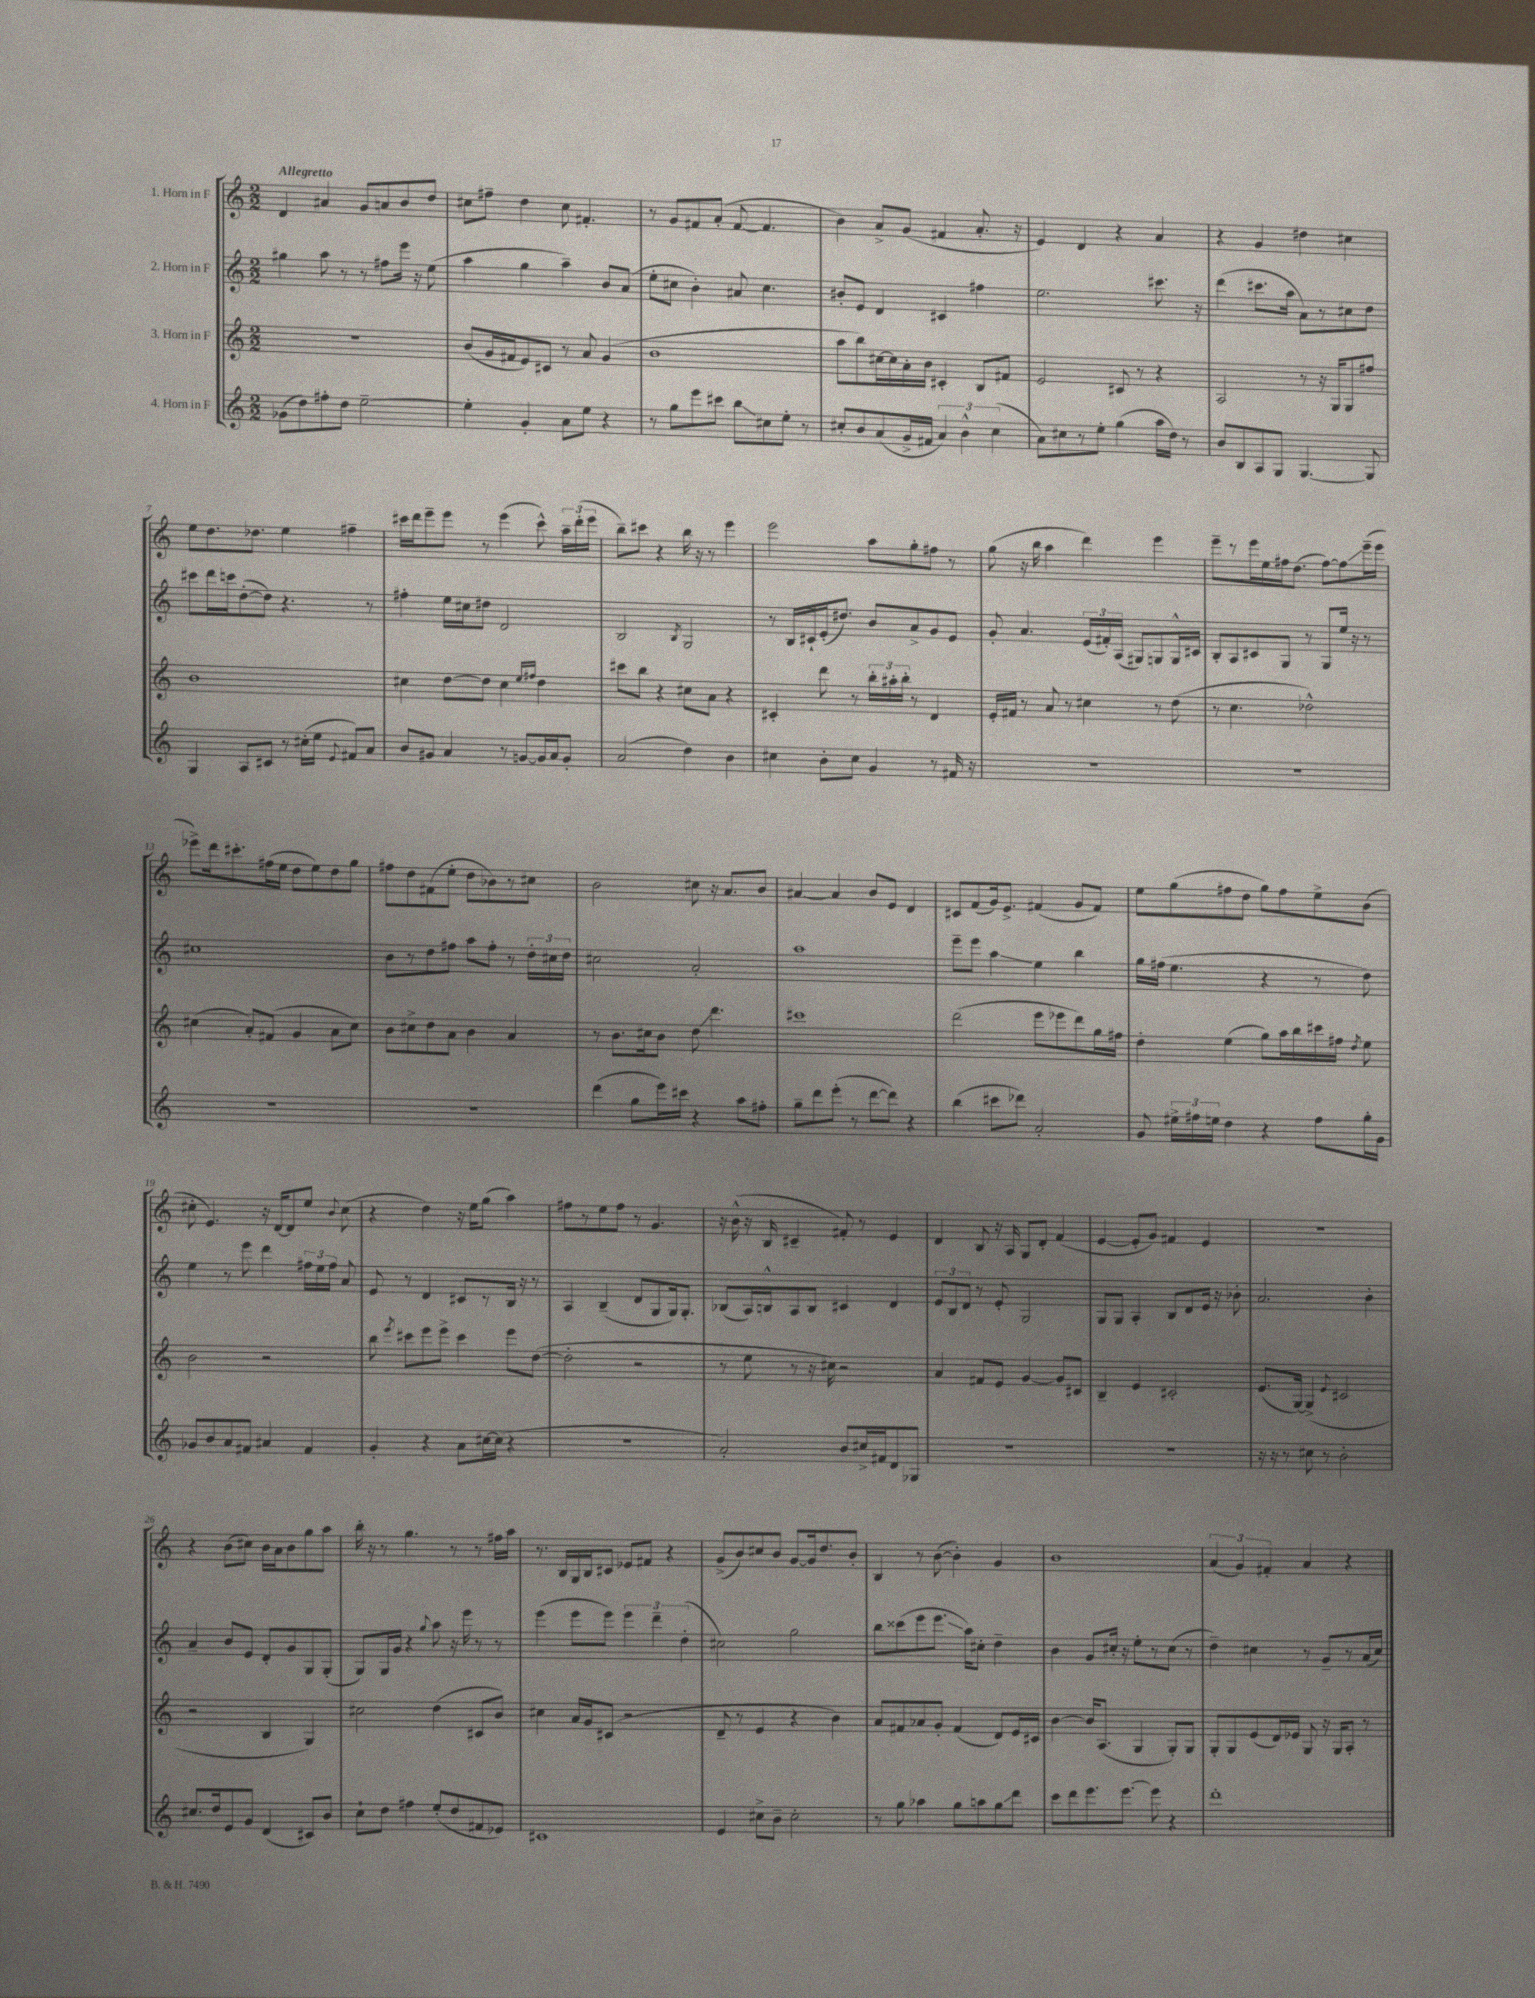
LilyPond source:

<<
\new StaffGroup <<
\new Staff = "s0" \with { instrumentName = "1. Horn in F" } {
    \clef treble \key c \major \numericTimeSignature \time 2/2 \tempo "Allegretto"
    \autoBeamOff d'4 ais'4 g'8[ a'8 b'8 d''8] |
    cis''8[ fis''8]-- d''4 cis''8 fis'4.-. |
    r8 g'8[ fis'8 a'8]-.( fis'8~ fis'4. |
    b'4) a'8[-> g'8]( fis'4 a'8.-. r16 |
    e'4) d'4 r4 a'4 |
    r4 g'4 dis''4 cis''4 |
    e''8[ d''8. des''8.] e''4 fis''4-- |
    cis'''16[ d'''16 e'''8-- e'''8] r8 e'''4( cis'''8-^) \tuplet 3/2 { a''16[-- d'''16-.( e'''16] } |
    b''8[--) cis'''8] r4 b''16 r16 r8 e'''4 |
    e'''2 a''8[ g''8-. fis''8] r8 |
    g''8( r16 b''16 a''4 d'''4) e'''4 |
    e'''8[-- r8 e'''16 e''16 fis''16 d''8.]( fis''8[~) fis''8\glissando e'''16--( e'''16] |
    ees'''8[->) d'''16 cis'''8.-. fis''16( e''16] d''8[ e''8) d''8 g''8] |
    fis''8[ d''8 fis'8( e''8]-. d''8[ bes'8) r8 cis''8] |
    b'2 cis''8 r16 a'8.[ b'8] |
    ais'4~ ais'4 b'8[ e'8] d'4 |
    cis'8[ f'8( g'16) e'8.]-> fis'4( g'8[ fis'8]) |
    e''8[ g''8( fis''8 d''8] g''8[) fis''8 e''8-> b'8]( |
    cis''8-. e'4.) r16 d'16[~ d'8 e''8] \appoggiatura { b'8 } cis''8( |
    r4 d''4) r16 e''16[ g''8]( a''4) |
    fis''8[ r8 e''8 fis''8] r8 g'4. |
    r16 b'16-^( r16 b16 cis'4-- fis'8-.) r8 e'4 |
    d'4 b8 r16 a16 g8[ d'8]-. f'4( |
    e'4~ e'8[-. g'8]) fis'4 e'4 |
    R1 |
    r4 b'8[( cis''8]) b'16[ a'16 b'8 g''8 a''8] |
    b''16-. r16 r8 g''4. r8 r8 fis''16[ a''16] |
    r8. b16[ g16 b16 cis'8] ees'8[ fis'8] r4 |
    g'8[->( b'8) cis''8 b'8] g'8[~ g'16 d''8. b'8]-. |
    b4 r8 b'8~( b'4-.) g'4 |
    b'1 |
    \tuplet 3/2 { a'4( g'4) fis'4-. } a'4 r4 \bar "|." |
}
\new Staff = "s1" \with { instrumentName = "2. Horn in F" } {
    \clef treble \key c \major \numericTimeSignature \time 2/2
    \autoBeamOff gis''4 a''8 r8 r8 fis''8[ e'''16] r16 e''8( |
    a''4 g''4 a''4--) b'8[ a'8]( |
    e''8[-. cis''8] b'4-.) ais'8 cis''4. |
    bis'8[-. e'8] d'4 cis'4 fis''4 |
    e''2. cis'''8. r16 |
    d'''4( cis'''8.[ a''16] a'8[) r8 cis''8 d''8] |
    cis'''8[ d'''16 c'''16 d''8~-.( d''8]) r4. r8 |
    fis''4-. e''16[ cis''16 dis''8] d'2 |
    b2 \acciaccatura { b8 } g2 |
    r8 b16[ cis'16-! e'16-.( dis''8.]) b'8[ a'8-> g'8 e'8] |
    g'8-. a'4. \tuplet 3/2 { e'16[( fis'16-.) a16]( } gis8[) g8 g16-^ cis'16] |
    b8[-. a8 cis'8 g8] r8 g8[ e''16] r16 r8 |
    cis''1 |
    b'8[ r8 d''8 fis''8] a''8[ fis''8]-. r8 \tuplet 3/2 { d''16[-. cis''16 d''16] } |
    cis''2 a'2-. |
    a''1 |
    e'''8[-- e'''8] a''4\glissando e''4 b''4 |
    g''16[ fis''16]( e''4. r4 r8 d''8) |
    e''4 r8 e'''8 d'''4 \tuplet 3/2 { fis''16[ e''16 fis''16] } a'8 |
    e'8 r8 d'4 cis'8[ r8 b16] r16 r8 |
    a4 b4--( d'8[ g8 g16) g8.]-. |
    bes8[( a16) b16-^ a8 b8] cis'4 d'4 |
    \tuplet 3/2 { e'8[ b8 d'8] } r8 e'8-. g2 |
    g8[ g8] a4-. b8[ d'8 e'16] r16 bes'8-. |
    a'2. b'4-. |
    a'4-- b'8[ e'8] d'8[-. g'8 g8 g8]-.( |
    g8[) g16 g'16] r4 \appoggiatura { g''8 } a''8 r16 e'''16 r8 r8 |
    e'''4( e'''8[ e'''8]) \tuplet 3/2 { e'''4 d'''4-- d''4-.( } |
    cis''2) g''2 |
    b''8[ cisis'''8( e'''8 e'''8.]\glissando a''16[) cis''8]-. d''4-- |
    b'4 g'8[ cis''16]-. r16 e''8[-. r8 cis''8]( r8 |
    d''4--) cis''4 r8 g'8[-- r8 a'16( cis''16]) \bar "|." |
}
\new Staff = "s2" \with { instrumentName = "3. Horn in F" } {
    \clef treble \key c \major \numericTimeSignature \time 2/2
    \autoBeamOff r1 |
    b'8[( g'16 fis'16 e'8) cis'8] r8 a'8 g'4( |
    b'1 |
    a''8[ b''8) cis''16~ cis''16 a'16-. b'16] cis'4-. b8[ fis'8] |
    e'2 cis'8 r8 r4 |
    a2 r8 r16 g16[ g8 fis''8] |
    b'1 |
    cis''4 d''8[~ d''8] cis''4 \grace { e''16[ fis''16] } d''4 |
    cis'''8[ b''8] r4 cis''8[ a'8] r4 |
    cis'4-. d'''8 r8 \tuplet 3/2 { b''16[-. ais''16-. b''16]-. } r8 d'4 |
    e'16[-. fis'16] r8 a'8 r8 cis''4 r8 d''8( |
    r8 c''4. des''2-^) |
    cis''4( a'8[-.) fis'8]( g'4 a'8[ cis''8]) |
    b'8[ cis''8-> d''8 a'8] b'4 a'4 |
    r8 b'8.[ cis''16 b'8] d''8\glissando d'''4. |
    cis'''1 |
    d'''2( e'''8[ ees'''8 d'''8) g''16 fis''16] |
    d''4-. e''4( g''8[) a''16 b''16 cis'''16 fis''16] \acciaccatura { d''8 } e''8 |
    b'2 r2 |
    b''8 \acciaccatura { e'''8 } cis'''8[ e'''8 e'''8]-> cis'''4 e'''8[ d''8]~( |
    d''2-. r2 |
    r8 e''8 r8 r16 cis''16) r2 |
    a'4 fis'8[ e'8] g'4~ g'8[ cis'8] |
    b4-- e'4 cis'2-. |
    e'8.[( g16]~) g4->( \appoggiatura { e'8 } cis'2 |
    r2 b4 g4) |
    cis''2 d''4( cis'8[ b'8]) |
    cis''4 a'16[ g'16 cis'8]( r2 |
    d'8-- r8 e'4 r4 b'4) |
    a'8[ fis'8 aes'8 g'8]-. fis'4( d'8[) e'16 cis'16] |
    b'4~ b'16[ a8.]( g4 g8[-.) g8] |
    g8[-. g8 e'8( d'16) ees'16] g8 r16 g16[ a8]-. r8 \bar "|." |
}
\new Staff = "s3" \with { instrumentName = "4. Horn in F" } {
    \clef treble \key c \major \numericTimeSignature \time 2/2
    \autoBeamOff ges'8[( d''8) fis''8-. d''8] e''2~-- |
    e''4-. g'4-. a'8[ e''8] r4 |
    r8 g''8[ e'''8 cis'''8] b''8[\glissando cis''8 e''8]-. r8 |
    cis''8[-. b'8 a'8( g'16-> fis'16] \tuplet 3/2 { a'4) b'4-^ cis''4( } |
    a'8[) cis''8 r8 e''8]-. g''4( a''16[ d''16]) r8 |
    b'8[ b8 a8 g8] g4.~ g8 |
    g4 a8[ cis'8] r8 cis''16[-.( e''16] \appoggiatura { e'8 } fis'8[) a'8] |
    b'8[ gis'8] a'4 r8 g'8[~ g'16 a'16 g'8]-. |
    a'2( d''4) b'4 |
    cis''4 b'8[-. cis''8] g'4 r8 fis'16 r16 |
    R1 |
    R1 |
    R1 |
    R1 |
    d'''4( g''8[ e'''16) cis'''16] r4 a''8[ fis''8]-. |
    g''8[-- d'''8 e'''8]-.( r8 d'''8[~ d'''8]) r4 |
    b''4( cis'''8[ des'''8]) a'2-. |
    g'8 \tuplet 3/2 { eis''16[-> fis''16 e''16] } d''4 r4 fis''8[ g''16-. g'16] |
    ges'8[ b'8 a'8 fis'8] ais'4 fis'4 |
    g'4-. r4 a'8[ cis''16~ cis''16]( r4 |
    r1 |
    a'2-.) b'8[ cis''16-> fis'16 d'8 ges8] |
    R1 |
    R1 |
    r16 r16 r8 cis''8 r8 b'2-. |
    cis''8.[ d''16 e'8 g'8] d'4( cis'8[) b'8] |
    c''8[-! d''8] fis''4 e''8[-.( d''8 fis'8 ees'8]) |
    cis'1 |
    e'4 cis''8[-> b'8]-- cis''2-. |
    r8 g''8 aes''4 g''8[ a''8 g''8\glissando d'''8] |
    c'''8[ d'''8 e'''8. e'''8.]~ e'''8 r4 |
    d'''1-. \bar "|." |
}
>>
>>
